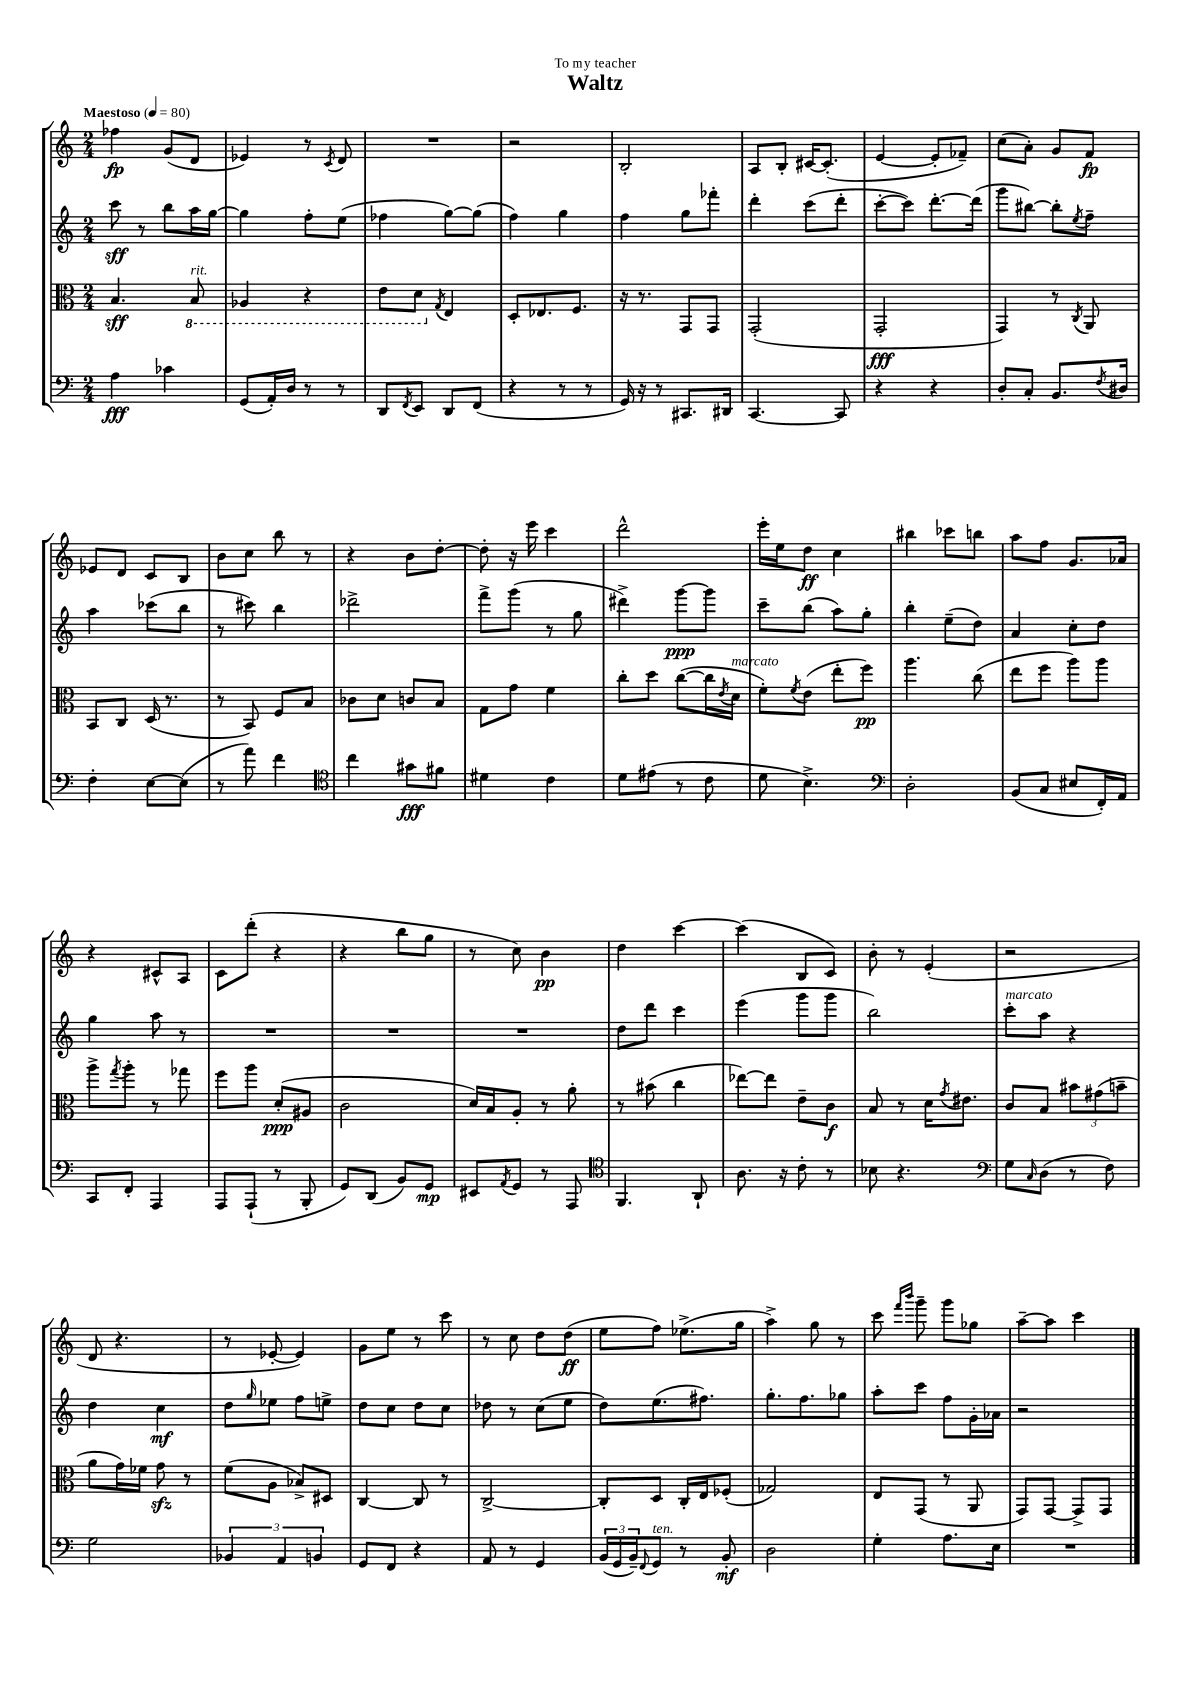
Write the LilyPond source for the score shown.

\header { title = "Waltz" dedication = "To my teacher" }
<<
\new StaffGroup <<
\new Staff = "s0" {
    \clef treble \key c \major \numericTimeSignature \time 2/4 \tempo "Maestoso" 4 = 80
    fes''4\fp g'8( d'8 |
    ees'4) r8 \acciaccatura { c'8 } d'8 |
    R2 |
    r2 |
    b2-. |
    a8 b8-. cis'16~ cis'8.-.( |
    e'4~ e'8-. fes'8--) |
    c''8( a'8-.) g'8 f'8\fp |
    ees'8 d'8 c'8 b8 |
    b'8 c''8 b''8 r8 |
    r4 b'8 d''8~-. |
    d''8-. r16 e'''16 c'''4 |
    d'''2-^ |
    e'''16-. e''16 d''8\ff c''4 |
    bis''4 ces'''8 b''8 |
    a''8 f''8 g'8. aes'16 |
    r4 cis'8-^ a8 |
    c'8 d'''8-.( r4 |
    r4 b''8 g''8 |
    r8 c''8) b'4\pp |
    d''4 c'''4~ |
    c'''4( b8 c'8) |
    b'8-. r8 e'4-.( |
    r2 |
    d'8 r4. |
    r8 ees'8~-. ees'4) |
    g'8 e''8 r8 c'''8 |
    r8 c''8 d''8 d''8\ff( |
    e''8 f''8) ees''8.->( g''16 |
    a''4->) g''8 r8 |
    c'''8 \grace { f'''16 b'''16 } g'''8-- g'''8 ges''8 |
    a''8~-- a''8 c'''4 \bar "|." |
}
\new Staff = "s1" {
    \clef treble \key c \major \numericTimeSignature \time 2/4
    c'''8\sff r8 b''8 a''16 g''16~ |
    g''4 f''8-. e''8( |
    fes''4 g''8~) g''8( |
    f''4) g''4 |
    f''4 g''8 fes'''8-. |
    d'''4-. c'''8( d'''8-. |
    c'''8~-. c'''8) d'''8.~-. d'''16( |
    g'''8 bis''8~) bis''8-. \acciaccatura { e''8 } f''8-- |
    a''4 ces'''8( b''8 |
    r8 cis'''8) b''4 |
    des'''2-> |
    f'''8-> g'''8( r8 g''8 |
    dis'''4->) g'''8~\ppp g'''8 |
    c'''8-- b''8( a''8) g''8-. |
    b''4-. e''8--( d''8) |
    a'4 c''8-. d''8 |
    g''4 a''8 r8 |
    R2 |
    R2 |
    R2 |
    d''8 d'''8 c'''4 |
    e'''4( g'''8 g'''8 |
    b''2) |
    c'''8-.^\markup { \italic "marcato" } a''8 r4 |
    d''4 c''4\mf |
    d''8 \grace { g''16 } ees''8 f''8 e''8-> |
    d''8 c''8 d''8 c''8 |
    des''8 r8 c''8( e''8 |
    d''8) e''8.( fis''8.) |
    g''8.-. f''8. ges''8 |
    a''8-. c'''8 f''8 g'16-. aes'16 |
    r2 \bar "|." |
}
\new Staff = "s2" {
    \clef alto \key c \major \numericTimeSignature \time 2/4
    b4.\sff \ottava #-1 b,8^\markup { \italic "rit." } |
    aes,4 r4 |
    e8 d8 \ottava #0 \acciaccatura { g8 } e4 |
    d8-. ees8. f8. |
    r16 r8. g,8 g,8 |
    g,2-.( |
    g,2-.\fff |
    g,4) r8 \acciaccatura { c8 } a,8 |
    b,8 c8 d16( r8. |
    r8 b,8) f8 b8 |
    ces'8 d'8 c'8 b8 |
    g8 g'8 f'4 |
    c''8-. d''8 c''8~( c''16 \acciaccatura { e'8 } d'16^\markup { \italic "marcato" } |
    f'8-.) \acciaccatura { f'8 } e'8( e''8-. f''8\pp) |
    a''4. c''8( |
    e''8 f''8 a''8) a''8 |
    a''8-> \acciaccatura { g''8 } a''8-. r8 ges''8 |
    f''8 a''8 d'8-.\ppp( ais8 |
    c'2 |
    d'16) b16 a8-. r8 a'8-. |
    r8 bis'8( c''4 |
    ees''8~) ees''8 e'8-- c'8\f |
    b8 r8 d'16 \acciaccatura { g'8 } eis'8. |
    c'8 b8 \tuplet 3/2 { bis'8 gis'8( b'8-- } |
    a'8 g'16) fes'16 g'8\sfz r8 |
    f'8( a8 bes8->) dis8 |
    c4~ c8 r8 |
    c2~-> |
    c8-. d8 c16-. e16 fes8-.( |
    ges2) |
    e8 g,8( r8 a,8 |
    g,8) g,8~ g,8-> g,8 \bar "|." |
}
\new Staff = "s3" {
    \clef bass \key c \major \numericTimeSignature \time 2/4
    a4\fff ces'4 |
    g,8( a,16-.) d16 r8 r8 |
    d,8 \acciaccatura { f,8 } e,8 d,8 f,8( |
    r4 r8 r8 |
    g,16) r16 r8 cis,8. dis,16 |
    c,4.~ c,8 |
    r4 r4 |
    d8-. c8-. b,8. \acciaccatura { f8 } dis16 |
    f4-. e8~ e8( |
    r8 a'8) f'4 |
    \clef tenor c''4 gis'8\fff fis'8 |
    dis'4 c'4 |
    d'8 eis'8( r8 c'8 |
    d'8 b4.->) |
    \clef bass d2-. |
    b,8( c8 eis8 f,16-.) a,16 |
    c,8 f,8-. a,,4 |
    a,,8 a,,8-!( r8 b,,8-. |
    g,8) d,8( b,8) g,8\mp |
    eis,8 \acciaccatura { a,8 } g,8 r8 a,,8 |
    \clef tenor f,4. a,8-! |
    a8. r16 c'8-. r8 |
    bes8 r4. |
    \clef bass g8 \grace { c16 } d8( r8 f8) |
    g2 |
    \tuplet 3/2 { bes,4 a,4 b,4 } |
    g,8 f,8 r4 |
    a,8 r8 g,4 |
    \tuplet 3/2 { b,16( g,16 b,16--) } \appoggiatura { f,8 } g,8^\markup { \italic "ten." } r8 b,8-.\mf |
    d2 |
    g4-. a8. e16 |
    R2 \bar "|." |
}
>>
>>
\layout { \context { \Score \remove "Bar_number_engraver" } }
